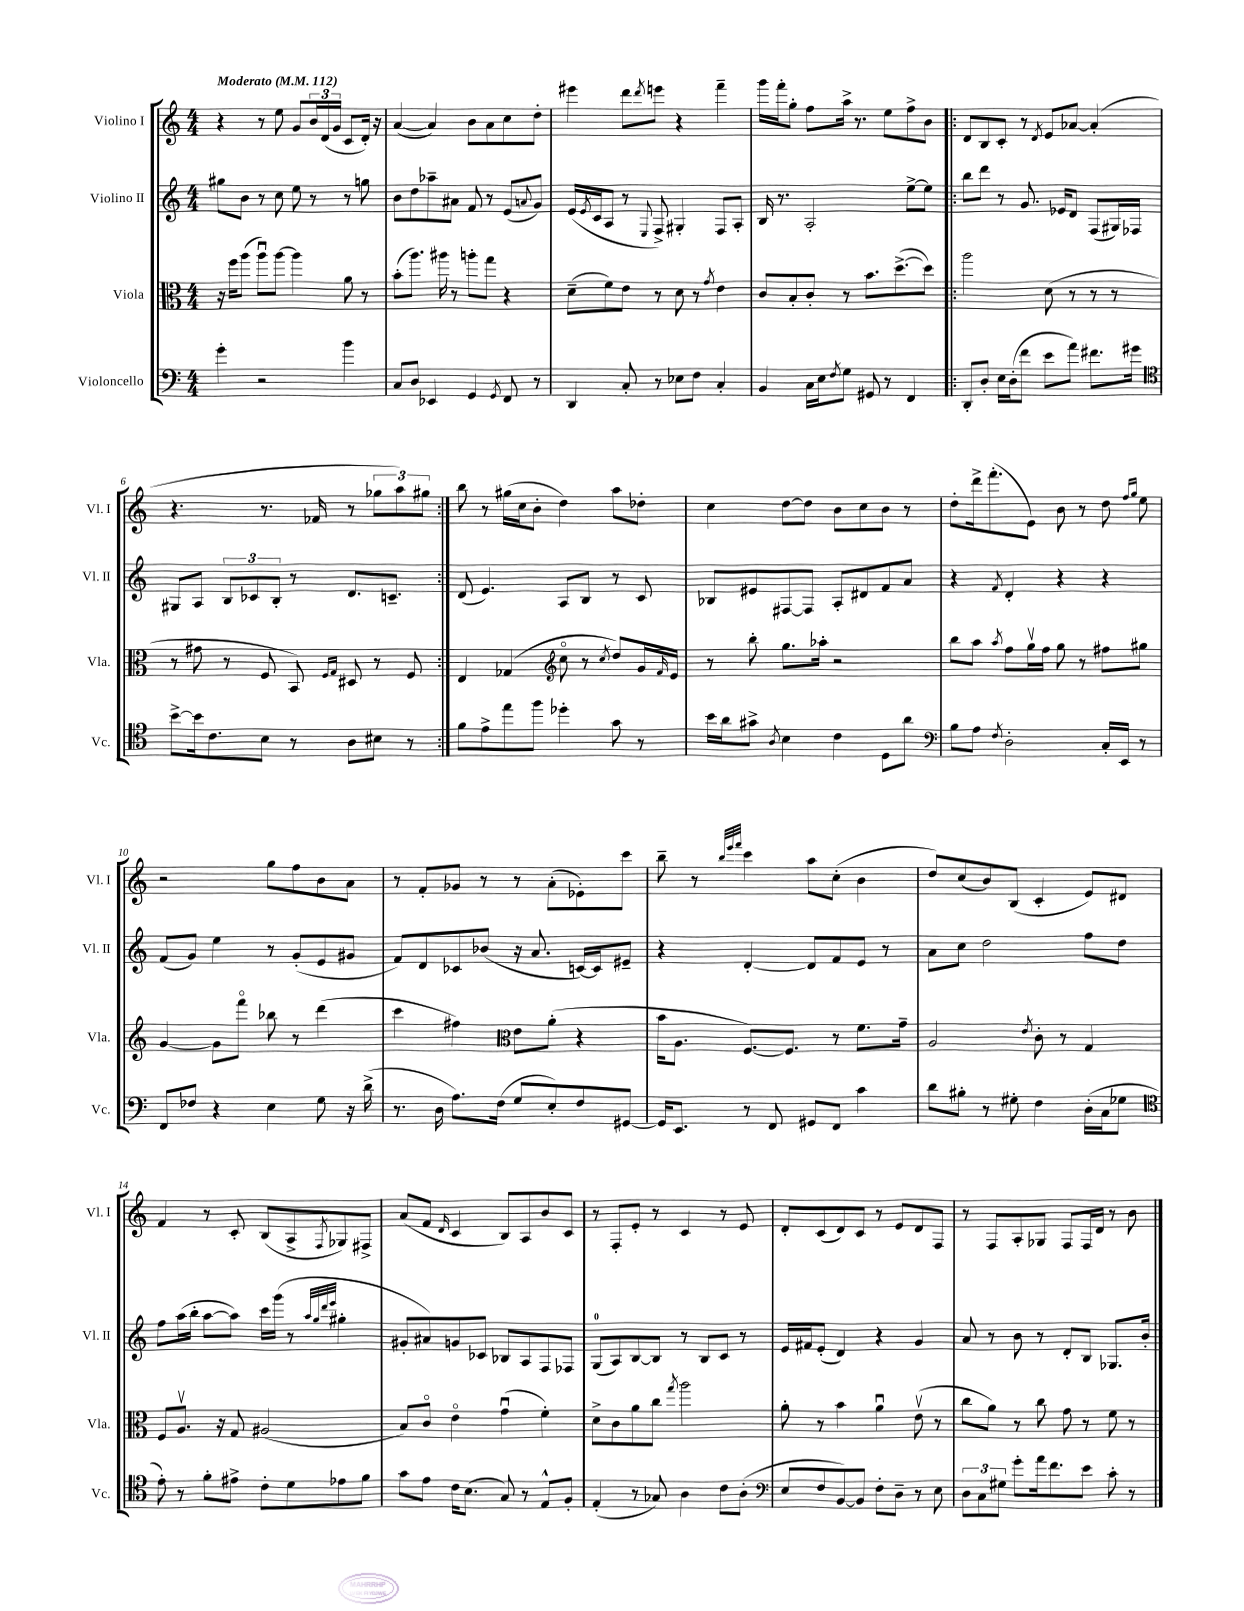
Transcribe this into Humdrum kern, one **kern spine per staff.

**kern	**kern	**kern	**kern
*staff4	*staff3	*staff2	*staff1
*clefF4	*clefC3	*clefG2	*clefG2
*k[]	*k[]	*k[]	*k[]
*M4/4	*M4/4	*M4/4	*M4/4
*MM112	*MM112	*MM112	*MM112
4g'	16r	8gg#	4r
.	16ff	.	.
.	(8aa	8b	.
2r	8aau)	8r	8r
.	[8aa	8cc	8ee
.	4aa]	8ee	8g
.	.	8r	24b
.	.	.	(24d
.	.	.	24g
4b	8a	8r	8c
.	8r	8gg	16d')
.	.	.	16r
=	=	=	=
8C	(8b'	8b	([4a
8D	8.aa)	8dd	.
4EE-	.	8aa-~	4a])
.	16aa#	.	.
.	8r	8a#	.
4GG	8aa'	8f	8b
.	8gg	8r	8a
8qGG	.	.	.
8FF	4r	(8e	8cc
.	.	8qqa	.
8r	.	8g)	8dd'
=	=	=	=
4DD	(8d~	(16e	4eee#
.	.	8qe	.
.	.	16c	.
.	8f)	8A	.
8C'	8e	8r	8ddd
.	.	8qqE	8qddd
8r	8r	8F^)	8eee
8E-	8d	4G#'	4r
8F	8r	.	.
.	8qg	.	.
4C'	4e	8F	4fff~
.	.	8A'	.
=	=	=	=
4BB	8c	16B	16ggg
.	.	8.r	16fff'
.	8B'	.	8gg'
16C	8c'	2A'	8ff
16E	.	.	.
8qF	.	.	.
8G	8r	.	16aa^
.	.	.	8.r
8GG#	8.b	.	.
8r	.	.	8ee
.	([8.dd^	.	.
4FF	.	[8ee^	8ff^
.	8dd])	8ee]	8b
=!|:	=!|:	=!|:	=!|:
8DD'	2aa	8bb	8d
8D'	.	8ddd	8B
16E	.	8r	8c'
(16D'	.	.	.
8f	.	8.g	8r
.	.	.	8qd
8e	(8d	.	8e
.	.	16e-	.
8a)	8r	8d	[8a-
8.f#	8r	(8F	(4a-']
.	8r	16G#)	.
16g#	.	16F-	.
=	=	=	=
*clefC4	*	*	*
[8b^	8r	8G#	4.r
16b]	8g#	8A	.
8.c	.	.	.
.	8r	12B	.
.	.	12c-	.
8B	8F	.	8.r
.	.	12B'	.
8r	8BB)	8r	.
.	.	.	16f-
.	16qqF	.	.
.	16qqG	.	.
8A	8D#	8.d	8r
8B#	8r	.	12gg-
.	.	8.c~	.
.	.	.	12aa)
8r	8F	.	.
.	.	.	12gg#
=:|!	=:|!	=:|!	=:|!
8f	4E	(8d	8bb
8e^	.	4.e)	8r
8ee	(4G-	.	(16gg#
.	.	.	16cc
8ff	.	.	8b'
*	*clefG2	*	*
4dd-'	8cco	8A	4dd)
.	8r	8B	.
.	8qcc	.	.
8g	8dd)	8r	8aa
8r	16g	8c	8dd-'
.	16qqf	.	.
.	16e	.	.
=	=	=	=
16b	8r	8B-	4cc
16a	.	.	.
8g#^	8bb'	8e#	.
8qA	.	.	.
4B	8.gg	[8F#	[8dd
.	.	8F#]	8dd]
.	16aa-'	.	.
4c	2r	8A'	8b
.	.	8d#	8cc
8D	.	8f	8b
8a	.	8a	8r
=	=	=	=
*clefF4	*	*	*
8B	8bb	4r	8dd'
8A	8aa	.	16ddd^
.	.	.	(8.fff'
8qF	8qaa	8qf	.
2D'	8ff	4d'	.
.	16ggv	.	8e)
.	16ff	.	.
.	8gg	4r	8b
.	8r	.	8r
16C'	8ff#	4r	8dd
16EE	.	.	.
.	.	.	16qqff
.	.	.	16qqgg
8r	8gg#	.	8ee
=	=	=	=
8FF	[4g	(8f	2r
8F-	.	8g)	.
4r	8g]	4ee	.
.	8fffo	.	.
4E	8bb-	8r	8gg
.	8r	(8g'	8ff
8G	(4ddd	8e	8b
16r	.	8g#	8a
(16d^	.	.	.
=	=	=	=
8.r	4ccc	8f)	8r
.	.	8d	8f'
16D	.	.	.
8.A)	4ff#)	8c-	8g-
.	.	(8b-	8r
(16F	.	.	.
*	*clefC3	*	*
8G	8e	16r	8r
.	.	8.a	.
8E')	(8a'	.	(8a'
8F	4r	[16c)	8e-')
.	.	16c]	.
[8GG#	.	8e#~	8ccc
=	=	=	=
16GG#]	16b	4r	8bb~
8.EE	8.A	.	.
.	.	.	8r
.	.	.	32qqbb
.	.	.	32qqeee
.	.	.	32qqfff
8r	[8.F)	[4d'	4ccc
8FF	.	.	.
.	8.F]	.	.
8GG#	.	8d]	8aa
8FF	8r	8f	(8cc'
4c	8.f	8e	4b
.	.	8r	.
.	16g~	.	.
=	=	=	=
8d	2A	8a	8dd)
8B#'	.	8cc	(8cc
8r	.	2dd	8b)
8G#'	.	.	(8B
.	8qe	.	.
4F	8c'	.	4c'
.	8r	.	.
(16D'	4G	8ff	8e)
16C	.	.	.
8G-	.	8dd	8d#
=	=	=	=
*clefC4	*	*	*
8e')	8F	8ff	4f
8r	8.Av	(16aa	.
.	.	16bb'	.
8f'	.	[8aa	8r
.	16r	.	.
8e#^	8G	8aa])	8c'
8c'	(2A#	16ccc	(8B
.	.	(16ggg	.
8d	.	8r	8A^
.	.	32qqaa	.
.	.	32qqgg	.
.	.	32qqddd	.
.	.	32qqeee	8qF
8e-	.	4gg#'	8G-)
8f	.	.	8F#^
=	=	=	=
8g	8B)	8g#'	(8a
8e	8co	8a#)	8f
.	.	.	16qqd
16c	4eo	8g	4c
(8.B	.	.	.
.	.	8c-	.
8G)	(4gu	8B-	8B)
8r	.	8A	8A
8E^^	4f')	8F	8b
8F'	.	8F-	8c
=	=	=	=
(4E'	8d^	(8G	8r
.	8c	8A)	8F'
8r	8a	[8B	8e'
8G-)	8cc	8B]	8r
.	8qgg	.	.
4A	2aa	8r	4c
.	.	8B	.
8c	.	8c	8r
(8A'	.	8r	8e
=	=	=	=
*clefF4	*	*	*
8E	8a'	16e	8d'
.	.	16f#	.
8F	8r	(8e'	(8c
[8BB)	4b	4d)	8d)
8BB]	.	.	8c
8F'	4au	4r	8r
8D~	.	.	8e
8r	(8ev	4g	8d
8E	8r	.	8F
=	=	=	=
12D	8cc	8a	8r
12C	.	.	.
.	8a)	8r	8F
12G#	.	.	.
8g'	8r	8b	8A'
16a	8cc	8r	8G-
8.f	.	.	.
.	8g	8d'	8F
8e	8r	8B	16F
.	.	.	16d
8c'	8f	8.G-	8r
8r	8r	.	8b
.	.	16b'	.
==	==	==	==
*-	*-	*-	*-
